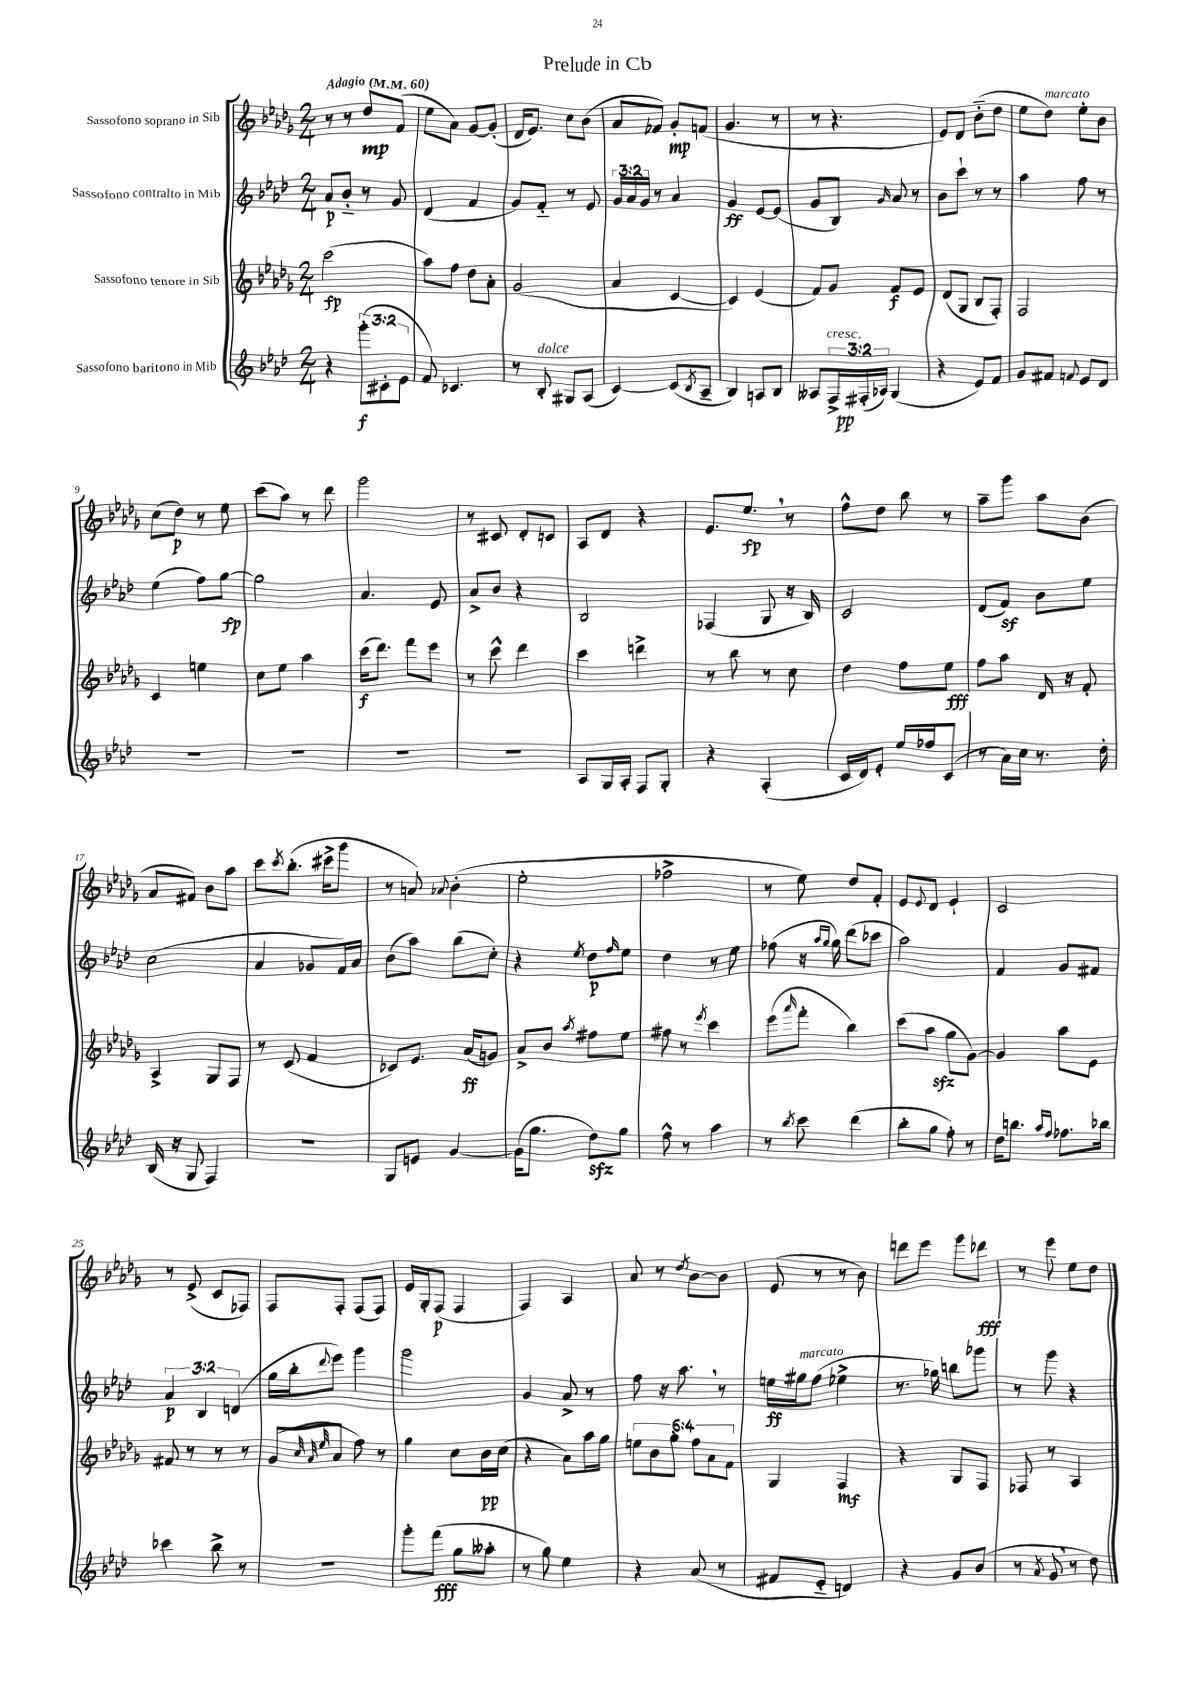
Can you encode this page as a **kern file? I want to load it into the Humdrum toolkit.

**kern	**kern	**kern	**kern
*staff4	*staff3	*staff2	*staff1
*clefG2	*clefG2	*clefG2	*clefG2
*k[b-e-a-d-]	*k[b-e-a-d-g-]	*k[b-e-a-d-]	*k[b-e-a-d-g-]
*M2/4	*M2/4	*M2/4	*M2/4
*MM60	*MM60	*MM60	*MM60
4r	(2ccc	8a-	8r
.	.	8b-'~	8r
(12ggg'	.	8r	8dd-
12c#'	.	.	.
.	.	8g	(8f
12e-	.	.	.
=	=	=	=
8f)	8aa-)	(4d-	8ee-
4.c-	8ff	.	8a-)
.	8dd-	4f	[8g-
.	8a-'	.	(8g-']
=	=	=	=
8r	(2g-	8g)	16d-
.	.	.	8.e-)
8B-'	.	8f'~	.
8G#	.	8r	8cc
(8A-	.	8e-	(8b-
=	=	=	=
[4c)	4a-	24g	8a-
.	.	24a-	.
.	.	24g	.
.	.	8r	8f-)
(8c]	[4c	4a-	8g-'
8qB-	.	.	.
8A-~	.	.	(8f
=	=	=	=
4B-)	4c])	4g	4.g-
8A	(4e-	[8e-	.
8B-	.	(8e-]	8r
=	=	=	=
8A--	8f)	8g	8r
24F^	8g-	8B-)	4.r
(24F#'	.	.	.
24A-)	.	.	.
.	.	16qqg	.
(4G	8f	8a-	.
.	8e-	8r	.
=	=	=	=
4r	(8d-	8b-	8e-)
.	8G-	8ccc`	8d-
8e-)	8B-	8r	(8b-'~
8f	8F')	8r	8dd-
=	=	=	=
8g	2F	4aa-	8ee-
8f#	.	.	8dd-)
8qqf	.	.	.
8e-	.	8ff	8ee-'
8d-	.	8r	8b-
=	=	=	=
2r	4c	(4ee-	(8cc
.	.	.	8dd-)
.	4ee	8ff)	8r
.	.	[8gg	8ee-
=	=	=	=
2r	8cc	2gg]	(8ccc
.	8ee-	.	8aa-)
.	4aa-	.	8r
.	.	.	8ddd-
=	=	=	=
2r	(16ccc	4.a-	2ggg-
.	8.ddd-)	.	.
.	8fff	.	.
.	8eee-	8e-	.
=	=	=	=
2r	8r	8a-^	8r
.	8ccc^^	8b-	8c#
.	4ddd-	4r	8d-'
.	.	.	8c
=	=	=	=
8A-	4ccc	2B-	8A-
16G	.	.	8d-
16A-'	.	.	.
8F	4ddd^	.	4r
8G'	.	.	.
=	=	=	=
4r	8r	(4F-	8.e-
.	8bb-	.	.
.	.	.	8.ee-
(4A-'	8r	8G	.
.	8cc	16r	8r
.	.	16B-)	.
=	=	=	=
16c	4dd-	2c	8ff^^
16d-)	.	.	.
8e-'	.	.	8dd-
16ee-	8ff	.	8bb-
16ff-	.	.	.
(8c	8ee-	.	8r
=	=	=	=
8r	8ff	(8d-	8aa-~
16a-)	8aa-	8f)	8ggg-
16cc	.	.	.
8.r	16d-	8b-	8aa-
.	16r	.	.
.	8f'	8ee-	(8b-
16dd-'	.	.	.
=	=	=	=
(16B-	4A-^	(2cc	8a-
16r	.	.	.
8G	.	.	8f#)
4F)	8G-	.	8b-
.	8F	.	8aa-
=	=	=	=
2r	8r	4a-	8ccc
.	.	.	8qccc
.	(8c	.	(8.bb-'
.	4f	8g-	.
.	.	.	16ccc#^
.	.	16f)	8ggg-
.	.	16a-	.
=	=	=	=
8G	8c-)	(8b-	8r
8e	8.e-	8aa-)	8a)
.	.	.	8qqa-
[4g	.	(8bb-	(4b-'
.	(16a-	.	.
.	8g)	8cc')	.
=	=	=	=
(16g]	8a-^	4r	2ee-'
8.gg	.	.	.
.	8b-	.	.
.	8qaa-	8qee-	.
8dd-)	8ff#	8dd-	.
.	.	16qqff	.
8gg	8ee-	8ee-	.
=	=	=	=
8ff^^	8ff#	4dd-	2ff-^
8r	8r	.	.
.	8qeee-	.	.
4aa-	4ccc	8r	.
.	.	8ee-	.
=	=	=	=
8r	(8eee-	(8ff-	8r
8qbb-	16qqaaa-	.	.
8ccc	8fff'	16r	8ee-)
.	.	16qqaa-	.
.	.	16qqgg	.
.	.	16gg)	.
(4ddd-	4bb-)	(8ddd-	8dd-
.	.	8ccc-	8f'
=	=	=	=
8bb-'	(8ccc	2aa-)	8e-
.	.	.	8qqe-
8gg	8aa-	.	8d-
8ff')	8gg-	.	4e-`
8r	[8g-)	.	.
=	=	=	=
16dd-	4g-]	4f	2c
8.bb	.	.	.
16qqaa-	.	.	.
16qqff	.	.	.
8.ff-	8aa-	8g	.
.	8e-	8f#	.
16bb-	.	.	.
=	=	=	=
4ccc-	8f#	6a-	8r
.	8r	.	(8e-^
.	.	6B-	.
8bb-^	8r	.	8c
.	.	(6d	.
8r	8r	.	8F-)
=	=	=	=
2r	(8g-	16gg	8F
.	.	16bb-'	.
.	32qqcc	.	.
.	32qqa-	.	.
.	32qqee-	8qqddd-	.
.	8a-	8eee-)	8F'
.	8ff)	4ggg	(8F
.	8r	.	8F)
=	=	=	=
8ggg'	4gg-	2ggg	16e-
.	.	.	16G-'
(8fff	.	.	(8F
8gg	8cc	.	4F
8aa--'	16b-	.	.
.	(16cc	.	.
=	=	=	=
8r	4r	4g	4F)
8gg)	.	.	.
4ee-	8a-)	8a-^	4A-
.	16aa-	8r	.
.	16gg-	.	.
=	=	=	=
4r	12ee	8ff	8a-
.	12b-	.	.
.	.	16r	8r
.	12gg-'	.	.
.	.	8.aa-	.
.	.	.	8qdd-
(8a-	12ff	.	[8b-
.	12a-	.	.
8r	.	8r	8b-]
.	12f	.	.
=	=	=	=
8f#	4G-	16ee	(8e-
.	.	16gg#	.
8e-'~	.	(8ff	8r
4d)	4F	4ee-^	8r
.	.	.	8b-)
=	=	=	=
4r	4r	8.r	8ddd
.	.	.	8eee-
.	.	16gg-)	.
8g	8G-	8bb	8ggg-
(8b-	8F	8ggg-	8ddd-
=	=	=	=
8r	8F-	8r	8r
8qa-	.	.	.
8g	8r	8ggg	8eee-
8r	4A-	4r	8ee-
8dd-)	.	.	8dd-
==	==	==	==
*-	*-	*-	*-
